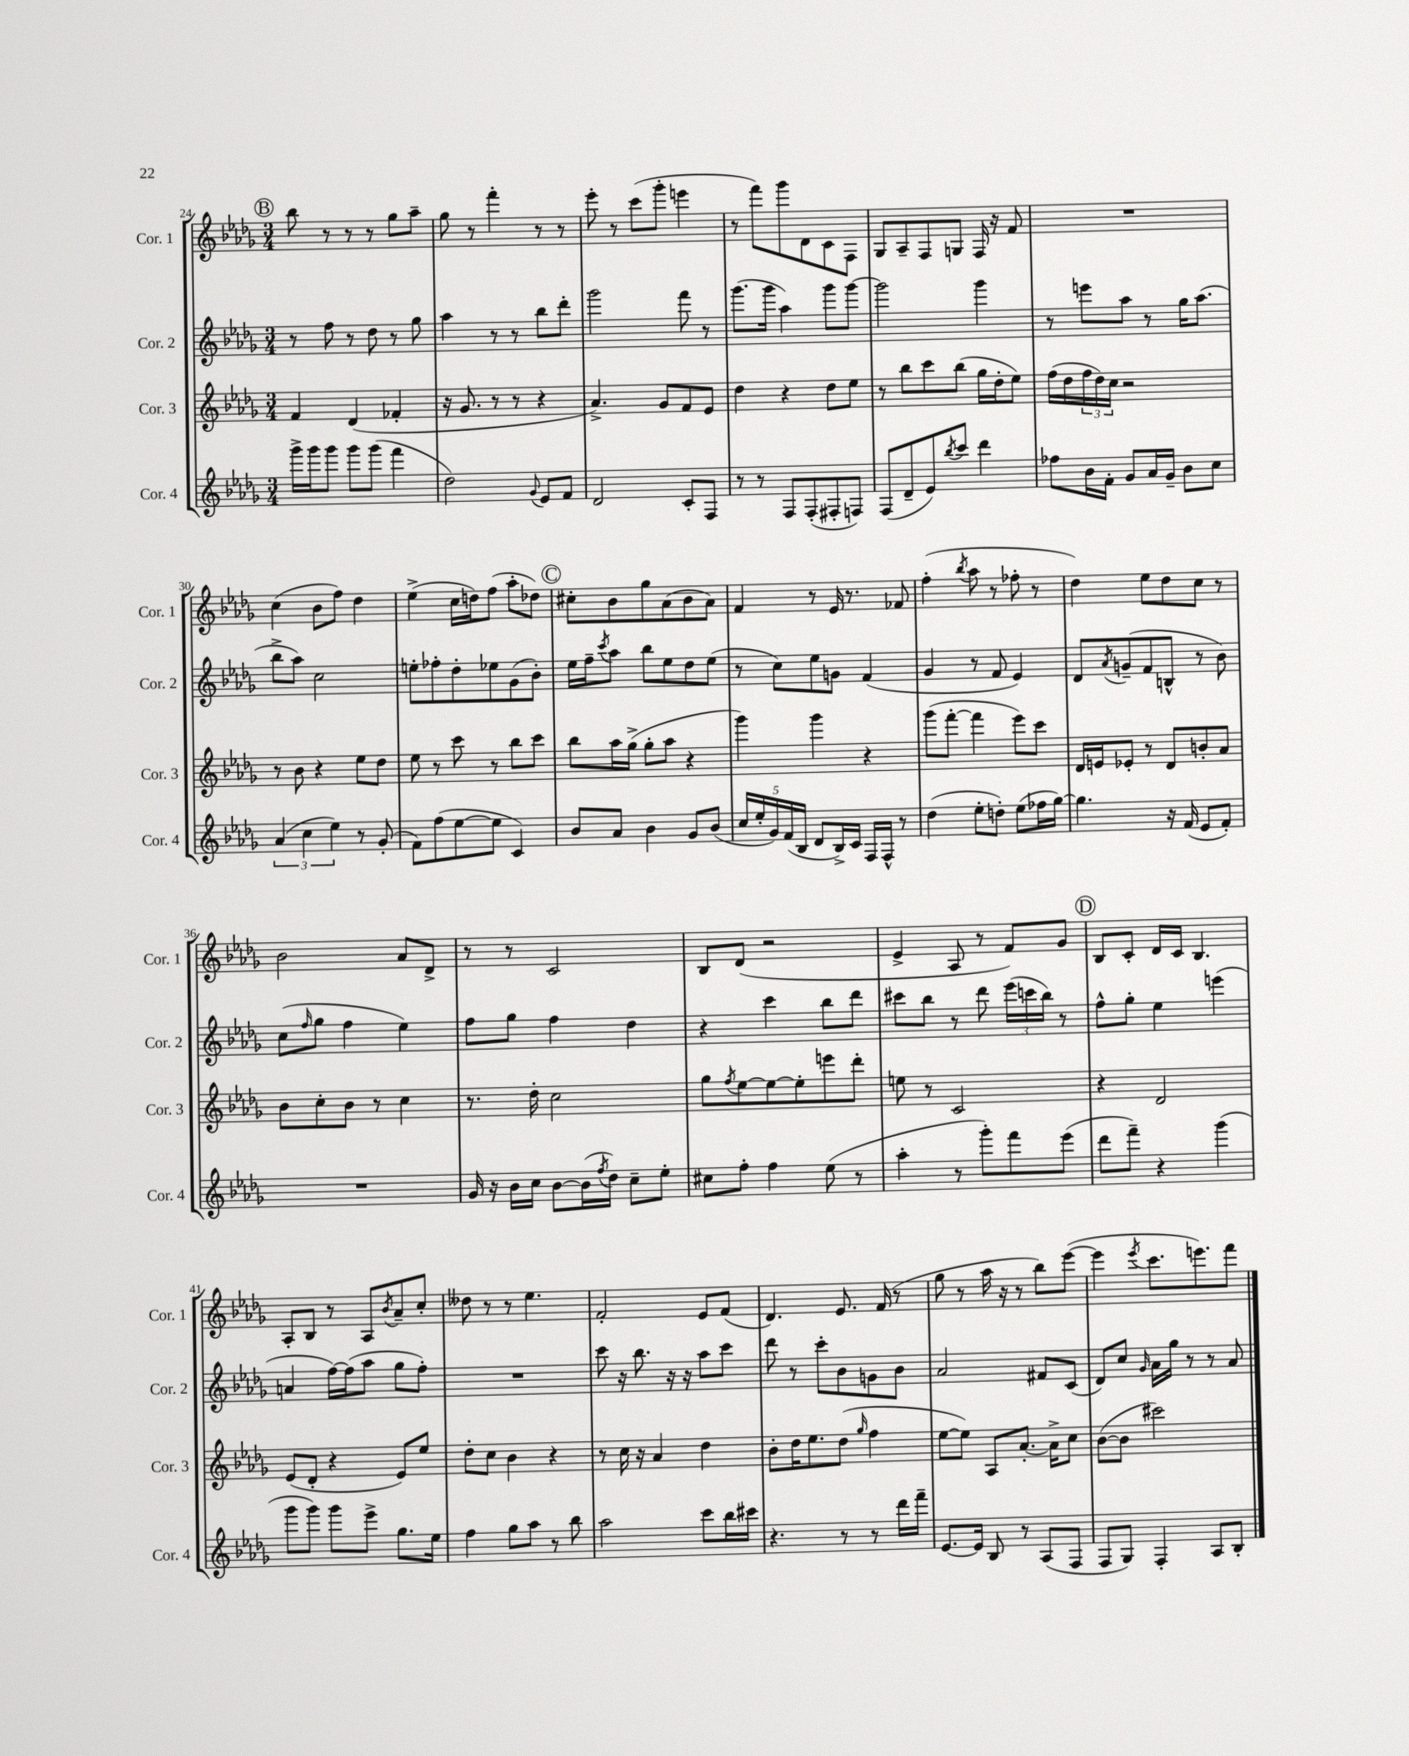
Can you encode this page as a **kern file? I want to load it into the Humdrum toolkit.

**kern	**kern	**kern	**kern
*part4	*part3	*part2	*part1
*staff4	*staff3	*staff2	*staff1
*I"Cor. 4	*I"Cor. 3	*I"Cor. 2	*I"Cor. 1
*I'Cor. 4	*I'Cor. 3	*I'Cor. 2	*I'Cor. 1
*clefG2	*clefG2	*clefG2	*clefG2
*k[b-e-a-d-g-]	*k[b-e-a-d-g-]	*k[b-e-a-d-g-]	*k[b-e-a-d-g-]
*M3/4	*M3/4	*M3/4	*M3/4
!!LO:REH:place=s1:t=B
=24	=24	=24	=24
16ggg-^\LL	4f/	8r	8bb-\
16ggg-\J	.	.	.
8ggg-\J	.	8ff\	8r
8ggg-\L	(4d-/	8r	8r
(8ggg-\J	.	8dd-\	8r
4fff\	4f-X'/	8r	8gg-\L
.	.	8gg-\	8aa-~\J
=25	=25	=25	=25
2dd-\)	16r	4aa-\	8gg-\
.	8.g-/	.	.
.	.	.	8r
.	8r	8r	4fff'\
.	8r	8r	.
8qqg-/	.	.	.
8e-/L	4r	8bb-\L	8r
8f/J	.	8ddd-'\J	8r
=26	=26	=26	=26
2d-/	4.a-^/)	2ggg-\	8eee-'\
.	.	.	8r
.	.	.	(8ccc\L
.	8g-/L	.	8ggg-'\J
8c'/L	8f/	8fff\	4eeen\
8F/J	8e-/J	8r	.
=27	=27	=27	=27
8r	4dd-\	(8.ggg-\L	8r
8r	.	.	8fff\L)
.	.	16ggg-\Jk	.
8F/L	4r	4aa-\)	8ggg-\
(8F'/	.	.	8d-\
8F#X'/	8dd-\L	8ggg-\L	8c\
8Fn/J)	8ee-\J	[8ggg-\J	8F\J
=28	=28	=28	=28
(8F/L	8r	2ggg-\]	8G-/L
8d-~/	8bb-\L	.	8A-~/
8e-/)	8ccc\	.	8F/
8qbb-/	.	.	.
8ccc/J	(8bb-\J	.	8Gn/J
4ddd-\	16gg-\LL	4ggg-\	16F/
.	16dd-'\J	.	16r
.	8ee-\J)	.	8f/
=29	=29	=29	=29
8ff-X\L	(16ff\LL	8r	2.r
.	16dd-\	.	.
16b-\L	24ff\	8eeen\L	.
.	24dd-\)	.	.
16f'\JJ	.	.	.
.	24cc\JJ	.	.
8g-/L	2r	8aa-\J	.
16a-/L	.	8r	.
16g-~/JJ	.	.	.
8b-\L	.	16gg-\KL	.
.	.	(8.aa-\J	.
8cc\J	.	.	.
!!LO:LB:g=z
=30	=30	=30	=30
(6a-/	8r	8bb-^\L	(4cc\
.	8b-\	8aa-\J)	.
6cc\	.	.	.
.	4r	2cc\	8b-\L
6ee-\)	.	.	.
.	.	.	8ff\J)
8r	8ee-\L	.	4dd-\
(8g-'/	8dd-\J	.	.
=31	=31	=31	=31
8f\L)	8ee-\	8een'\L	(4ee-^\
(8ff\	8r	8ff-X'\	.
[8ee-\	8ccc\	8dd-'\	16cc\LL
.	.	.	16ddn\J)
8ee-\J]	8r	8ee-X\	(8ff\J
4c/)	8bb-\L	(8g-\	8aa-'\L
.	8ccc\J	8b-'\J)	8dd-X\J)
!!LO:REH:place=s1:t=C
=32	=32	=32	=32
8b-/L	8bb-\L	16ee-\LL	8cc#X'\L
.	.	16ff~\J	.
.	.	8qccc/	.
8a-/J	16aa-\L	8aa-\J	8b-\
.	(16gg-^\JJ	.	.
4b-\	8gg-'\L	8bb-\L	8gg-\
.	8aa-\J	8ee-\	(8a-\
8g-/L	4r	8dd-\	8b-\
(8b-/J	.	(8ee-\J	8a-\J)
=33	=33	=33	=33
20cc/LL	4ggg-\)	8r	4f/
20ee-'/	.	.	.
20g-/)	.	.	.
.	.	8cc\L)	.
(20f/	.	.	.
20B-/JJ	.	.	.
8d-/L	4ggg-\	8ee-\	8r
16B-^/L)	.	8gn\J	16e-/
16c/JJ	.	.	8.r
16F/LL	4r	(4f/	.
16F^^/JJ	.	.	.
8r	.	.	8f-X/
=34	=34	=34	=34
(4dd-\	(8ggg-\L	4g-/	(4ff'\
.	[8fff'\J	.	.
.	.	.	8qbb-/
8ee-'\L	4fff\]	8r	8aa-\
8ddn'\J)	.	8f/	8r
(8ee-\L	8eee-\L)	4e-/)	8ff-X'\
16ff-X\L	8ccc\J	.	8r
[16gg-\JJ)	.	.	.
=35	=35	=35	=35
4.gg-\]	16d-/LL	8d-/L	4dd-\)
.	16en/J	.	.
.	.	8qa-/	.
.	8e-X'/J	(8gn~/	.
.	8r	8f/	8ee-\L
16r	8d-/L	8Bn^^/J	8dd-\
(16f/	.	.	.
8e-/L	8bn'/	8r	8cc\J
8f'/J)	8a-/J	8b-\)	8r
!!LO:LB:g=z
=36	=36	=36	=36
2.r	8b-\L	(8cc\L	2b-\
.	.	16qqff/	.
.	8cc'\	8gg-\J	.
.	8b-\J	4ff\	.
.	8r	.	.
.	4cc\	4ee-\)	8a-/L
.	.	.	8d-^/J
=37	=37	=37	=37
16g-/	8.r	8ff\L	8r
16r	.	.	.
16b-\LL	.	8gg-\J	8r
16cc\JJ	16dd-'\	.	.
[8b-\L	2cc\	4ff\	2c/
(16b-\L]	.	.	.
8qff/	.	.	.
16dd-\JJ)	.	.	.
8cc~\L	.	4dd-\	.
8ee-'\J	.	.	.
=38	=38	=38	=38
8cc#X\L	8gg-\L	4r	8B-/L
.	8qff/	.	.
8ff'\J	[8ee-\	.	(8d-/J
4ff\	8ee-\_	4ccc\	2r
.	8ee-'\]	.	.
(8ee-\	8eeen\	8bb-\L	.
8r	8ddd-'\J	8ddd-\J	.
=39	=39	=39	=39
4aa-'\	8een\	8ccc#X\L	4e-^/
.	8r	8bb-\J	.
8r	2c/	8r	8A-/
8ggg-'\L)	.	8ddd-\	8r
8fff\	.	(24eee-\LL	8f/L)
.	.	24cccn\	.
.	.	24bb-\JJ)	.
(8eee-\J	.	8r	8g-/J
!!LO:REH:place=s1:t=D
=40	=40	=40	=40
8ddd-\L	4r	8ff^^\L	8B-/L
8fff~\J)	.	8gg-'\J	8c'/J
4r	2d-/	4ee-\	16d-/LL
.	.	.	16c/JJ
.	.	.	4.B-/
(4ggg-\	.	(4eeen\	.
!!LO:LB:g=z
=41	=41	=41	=41
8ggg-\L	(8e-/L	4an/	8A-'/L
8ggg-\J)	8d-'/J	.	8B-/J
8ggg-\L	4r	[16ff\LL)	8r
.	.	(16ff\J]	.
8eee-^\J	.	8aa-\J	8A-/L
.	.	.	8qb-/
8.gg-\L	8e-/L)	8gg-\L	8a-~/
.	8ee-/J	8ff'\J)	8cc'/J
16ee-\Jk	.	.	.
=42	=42	=42	=42
4ff\	8dd-'\L	2.r	8dd--X\
.	8cc\J	.	8r
8gg-\L	4b-\	.	8r
8aa-\J	.	.	4.ee-\
8r	4r	.	.
8bb-\	.	.	.
=43	=43	=43	=43
2aa-\	8r	8ccc\	2f'/
.	16cc\	16r	.
.	16r	8.bb-\	.
.	4a-/	.	.
.	.	16r	.
.	.	16r	.
8ccc\L	4dd-\	8aa-\L	8e-/L
16bb-\L	.	8ccc\J	(8f/J
16ccc#X\JJ	.	.	.
=44	=44	=44	=44
4.r	8b-'\L	8ddd-\	4.d-/)
.	16dd-\K	8r	.
.	8.ee-\	.	.
.	.	8ccc'\L	.
8r	(8dd-\J	8b-\	8.e-/
.	16qqgg-/	.	.
8r	4ff\	8gn\	.
.	.	.	(16f/
16ddd-\LL	.	8b-\J	8r
16fff~\JJ	.	.	.
=45	=45	=45	=45
[8.e-/L	[8ee-\L	2a-/	8gg-\
.	8ee-\J])	.	8r
16e-/Jk]	.	.	.
8B-/	8A-/L	.	16aa-\
.	.	.	16r
8r	[8.a-'/J	.	8r
(8A-/L	.	8f#X/L	8bb-\L)
.	16a-^\KL]	.	.
8F/J	8cc\J	(8c/J	([8eee-\J
=46	=46	=46	=46
8F/L	([8b-\L	8d-/L)	4eee-\]
8G-/J)	8b-\J]	8cc/J	.
.	.	16qqg-/	8qeee-/
4F'/	2ccc#X\)	16a-\LL	8.ccc\L
.	.	16gg-\JJ	.
.	.	8r	.
.	.	.	8.eeen\)
8A-/L	.	8r	.
8B-'/J	.	8a-/	8fff\J
==	==	==	==
*-	*-	*-	*-
